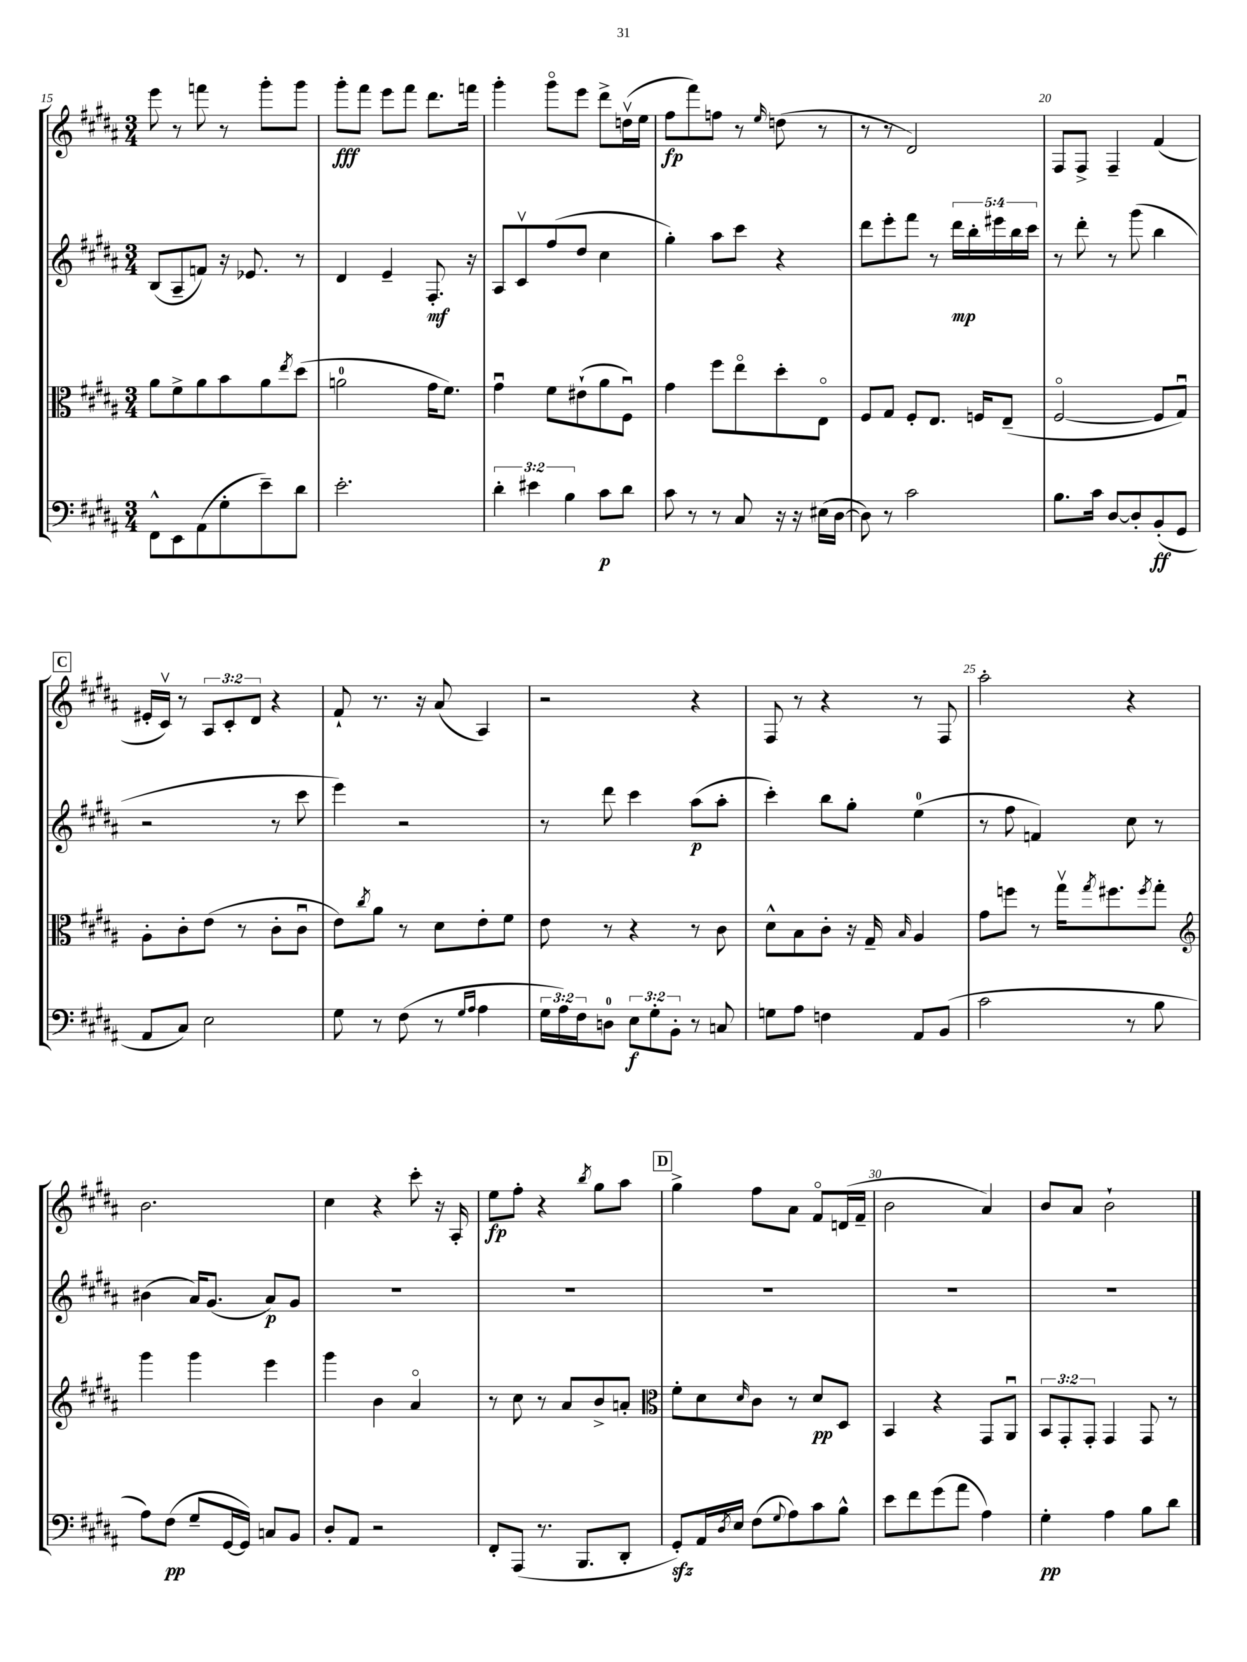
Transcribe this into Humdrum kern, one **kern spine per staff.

**kern	**dynam	**kern	**dynam	**kern	**dynam	**kern	**dynam
*part4	*part4	*part3	*part3	*part2	*part2	*part1	*part1
*staff4	*staff4	*staff3	*staff3	*staff2	*staff2	*staff1	*staff1
*clefF4	*	*clefC3	*	*clefG2	*	*clefG2	*
*k[f#c#g#d#a#]	*	*k[f#c#g#d#a#]	*	*k[f#c#g#d#a#]	*	*k[f#c#g#d#a#]	*
*M3/4	*	*M3/4	*	*M3/4	*	*M3/4	*
=15	=15	=15	=15	=15	=15	=15	=15
8FF#^^\L	.	8a#\L	.	(8B/L	.	8eee\	.
8EE\	.	8f#^\	.	8A#~/	.	8r	.
(8AA#\	.	8a#\	.	8fn/J)	.	8fffn\	.
8G#'\	.	8b\	.	16r	.	8r	.
.	.	.	.	8.e-X/	.	.	.
8e~\)	.	8a#\	.	.	.	8ggg#'\L	.
.	.	8qee/	.	.	.	.	.
8d#\J	.	(8dd#\J	.	8r	.	8ggg#\J	.
=16	=16	=16	=16	=16	=16	=16	=16
2.e'\	.	2an\	.	4d#/	.	8ggg#'\L	fff
.	.	.	.	.	.	8fff#\J	.
.	.	.	.	4e~/	.	8eee\L	.
.	.	.	.	.	.	8fff#\J	.
.	.	16g#\KL	.	8.F#'/	mf	8.ddd#\L	.
.	.	8.f#\J)	.	.	.	.	.
.	.	.	.	16r	.	16fffn\Jk	.
=17	=17	=17	=17	=17	=17	=17	=17
6d#'\	.	4g#u\	.	8A#/L	.	4ggg#'\	.
.	.	.	.	8c#v/	.	.	.
6e#X\	.	.	.	.	.	.	.
.	.	8f#\L	.	(8ff#/	.	8ggg#\L	.
6B\	.	.	.	.	.	.	.
.	.	(8e#X`\	.	8dd#/J	.	8eee\J	.
8c#\L	p	8a#\	.	4cc#\	.	8ddd#^\L	.
8d#\J	.	8F#u\J)	.	.	.	(16ddnv\L	.
.	.	.	.	.	.	16ee\JJ	.
=18	=18	=18	=18	=18	=18	=18	=18
8c#\	.	4g#\	.	4gg#'\)	.	8ff#\L	fp
8r	.	.	.	.	.	8fff#\)	.
8r	.	8ff#\L	.	8aa#\L	.	8ffn\J	.
8C#/	.	8ee\	.	8ccc#\J	.	8r	.
.	.	.	.	.	.	16qqee/	.
16r	.	8dd#'\	.	4r	.	(8ddn\	.
16r	.	.	.	.	.	.	.
(16E#X\LL	.	8E\J	.	.	.	8r	.
[16D#\JJ	.	.	.	.	.	.	.
=19	=19	=19	=19	=19	=19	=19	=19
8D#\])	.	8F#/L	.	8ddd#\L	.	8r	.
8r	.	8G#/J	.	8eee'\	.	8r	.
2c#\	.	8F#'/L	.	8fff#\J	.	2d#/)	.
.	.	8.E/J	.	8r	.	.	.
.	.	.	.	20ddd#\LL	mp	.	.
.	.	.	.	20bb'\	.	.	.
.	.	16Fn/KL	.	.	.	.	.
.	.	.	.	20eee#X\	.	.	.
.	.	(8E~/J	.	.	.	.	.
.	.	.	.	20bb\	.	.	.
.	.	.	.	20ccc#\JJ	.	.	.
=20	=20	=20	=20	=20	=20	=20	=20
8.B\L	.	[2F#/	.	8r	.	8F#/L	.
.	.	.	.	8ddd#'\	.	8F#^/J	.
16c#\Jk	.	.	.	.	.	.	.
[8D#/L	.	.	.	8r	.	4F#~/	.
8D#'/]	.	.	.	(8ggg#\	.	.	.
(8BB'/	ff	8F#/L]	.	4bb\	.	(4f#/	.
8GG#/J	.	8G#u/J)	.	.	.	.	.
!!LO:LB:g=z
!!LO:REH:place=s1:t=C
=21	=21	=21	=21	=21	=21	=21	=21
8AA#/L	.	8A#'\L	.	2r	.	16e#X'/LL	.
.	.	.	.	.	.	16c#v/JJ)	.
8C#/J)	.	8c#'\	.	.	.	8r	.
2E\	.	(8e\J	.	.	.	12A#/L	.
.	.	.	.	.	.	12c#'/	.
.	.	8r	.	.	.	.	.
.	.	.	.	.	.	12d#/J	.
.	.	8c#'\L	.	8r	.	4r	.
.	.	8c#u\J	.	8ccc#\	.	.	.
=22	=22	=22	=22	=22	=22	=22	=22
8G#\	.	8e\L)	.	4eee\)	.	8f#`/	.
.	.	8qcc#/	.	.	.	.	.
8r	.	8a#\J	.	.	.	8.r	.
(8F#\	.	8r	.	2r	.	.	.
.	.	.	.	.	.	16r	.
8r	.	8d#\L	.	.	.	(8a#/	.
16qqG#/LL	.	.	.	.	.	.	.
16qqA#/JJ	.	.	.	.	.	.	.
4A#\	.	8e'\	.	.	.	4A#/)	.
.	.	8f#\J	.	.	.	.	.
=23	=23	=23	=23	=23	=23	=23	=23
24G#\LL	.	8e\	.	8r	.	2r	.
24A#\)	.	.	.	.	.	.	.
24F#\J	.	.	.	.	.	.	.
8Dn\J	.	8r	.	8ddd#\	.	.	.
12E\L	f	4r	.	4ccc#\	.	.	.
12G#'\	.	.	.	.	.	.	.
12BB'\J	.	.	.	.	.	.	.
8r	.	8r	.	(8aa#\L	p	4r	.
8Cn/	.	8c#\	.	8aa#'\J	.	.	.
=24	=24	=24	=24	=24	=24	=24	=24
8Gn\L	.	8d#^^\L	.	4ccc#'\)	.	8F#/	.
8A#\J	.	8B\	.	.	.	8r	.
4Fn\	.	8c#'\J	.	8bb\L	.	4r	.
.	.	16r	.	8gg#'\J	.	.	.
.	.	16G#~/	.	.	.	.	.
.	.	16qqB/	.	.	.	.	.
8AA#/L	.	4A#/	.	(4ee\	.	8r	.
(8BB/J	.	.	.	.	.	8F#/	.
=25	=25	=25	=25	=25	=25	=25	=25
2c#\	.	8g#\L	.	8r	.	2aa#'\	.
.	.	8ffn\J	.	8ff#\	.	.	.
.	.	8r	.	4fn/)	.	.	.
.	.	16gg#v\KL	.	.	.	.	.
.	.	8qgg#/	.	.	.	.	.
.	.	8.ff#X\	.	.	.	.	.
8r	.	.	.	8cc#\	.	4r	.
.	.	8qff#/	.	.	.	.	.
8B\	.	8gg#'\J	.	8r	.	.	.
!!LO:LB:g=z
=26	=26	=26	=26	=26	=26	=26	=26
*	*	*clefG2	*	*	*	*	*
8A#\L)	.	4ggg#\	.	(4b#X\	.	2.b\	.
(8F#\J	pp	.	.	.	.	.	.
8G#~/L	.	4ggg#\	.	16a#/KL)	.	.	.
.	.	.	.	(8.g#/J	.	.	.
[16GG#/L	.	.	.	.	.	.	.
16GG#/JJ])	.	.	.	.	.	.	.
8Cn/L	.	4eee\	.	8a#/L)	p	.	.
8BB/J	.	.	.	8g#/J	.	.	.
=27	=27	=27	=27	=27	=27	=27	=27
8D#'/L	.	4ggg#\	.	2.r	.	4cc#\	.
8AA#/J	.	.	.	.	.	.	.
2r	.	4b\	.	.	.	4r	.
.	.	4a#/	.	.	.	8ccc#'\	.
.	.	.	.	.	.	16r	.
.	.	.	.	.	.	16A#'/	.
=28	=28	=28	=28	=28	=28	=28	=28
8FF#'/L	.	8r	.	2.r	.	8ee\L	fp
(8AAA#/J	.	8cc#\	.	.	.	8ff#'\J	.
8.r	.	8r	.	.	.	4r	.
.	.	8a#/L	.	.	.	.	.
8.BBB/L	.	.	.	.	.	.	.
.	.	.	.	.	.	8qbb/	.
.	.	8b^/	.	.	.	8gg#\L	.
8DD#'/J	.	8an'/J	.	.	.	8aa#\J	.
!!LO:REH:place=s1:t=D
=29	=29	=29	=29	=29	=29	=29	=29
*	*	*clefC3	*	*	*	*	*
8GG#zz'/L)	.	8f#'\L	.	2.r	.	4gg#^\	.
16AA#/L	.	8d#\	.	.	.	.	.
8qD#/	.	.	.	.	.	.	.
16E/JJ	.	.	.	.	.	.	.
.	.	16qqd#/	.	.	.	.	.
(8F#\L	.	8c#\J	.	.	.	8ff#\L	.
8qqG#/	.	.	.	.	.	.	.
8A#\)	.	8r	.	.	.	8a#\J	.
8c#\	.	8d#/L	pp	.	.	8f#/L	.
8B^^\J	.	8D#/J	.	.	.	(16dn/L	.
.	.	.	.	.	.	16f#~/JJ	.
=30	=30	=30	=30	=30	=30	=30	=30
8e\L	.	4BB/	.	2.r	.	2b\	.
8f#\	.	.	.	.	.	.	.
(8g#\	.	4r	.	.	.	.	.
8a#\J	.	.	.	.	.	.	.
4A#\)	.	8GG#/L	.	.	.	4a#/)	.
.	.	8AA#u/J	.	.	.	.	.
=31	=31	=31	=31	=31	=31	=31	=31
4G#'\	pp	12BB/L	.	2.r	.	8b/L	.
.	.	12GG#'/	.	.	.	.	.
.	.	.	.	.	.	8a#/J	.
.	.	12GG#'/J	.	.	.	.	.
4A#\	.	4GG#/	.	.	.	2b`\	.
8B\L	.	8GG#/	.	.	.	.	.
8d#\J	.	8r	.	.	.	.	.
==	==	==	==	==	==	==	==
*-	*-	*-	*-	*-	*-	*-	*-
